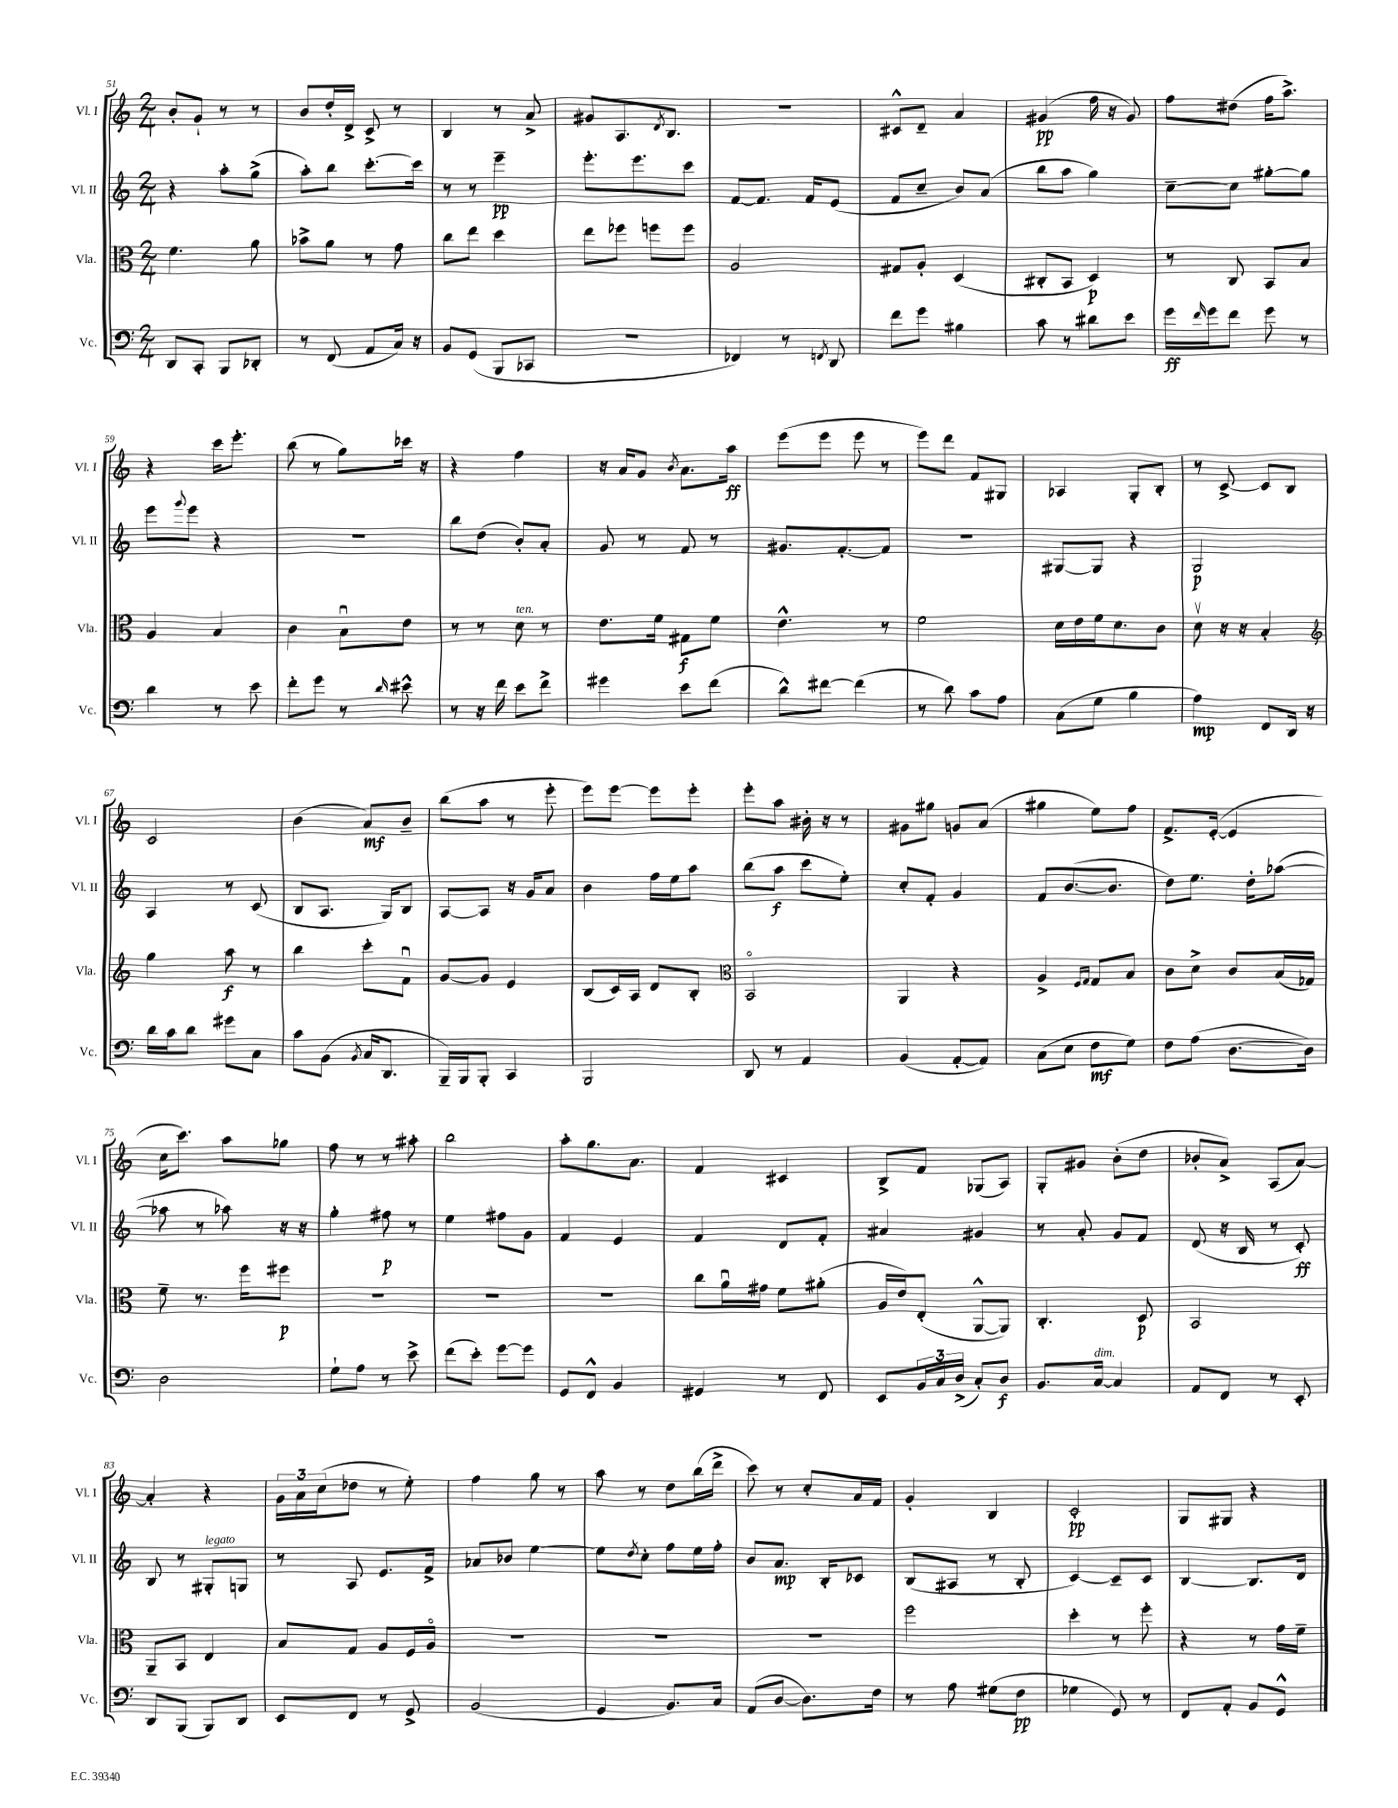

**kern	**kern	**kern	**kern
*staff4	*staff3	*staff2	*staff1
*clefF4	*clefC3	*clefG2	*clefG2
*k[]	*k[]	*k[]	*k[]
*M2/4	*M2/4	*M2/4	*M2/4
8DD/L	4.f\	4r	8b'/L
8CC'/J	.	.	8g`/J
8BBB/L	.	8aa'\L	8r
8DD-'/J	8a\	(8gg^\J	8r
=	=	=	=
8r	8b-^\L	8aa'\L)	8b/L
(8FF/	8a\J	8bb\J	16dd'/L
.	.	.	16d^/JJ
8AA/L	8r	[8.ccc'\L	8c^/
16C/Jk)	8g\	.	8r
16r	.	16ccc\]Jk	.
=	=	=	=
8BB/L	8cc\L	8r	4B/
(8GG/J	8ee\J	8r	.
8BBB/L	4dd\	4eee~\	8r
8CC-/J	.	.	8a^/
=	=	=	=
2r	8ee\L	8.eee'\L	8g#/L
.	8ff-\J	.	8.A/
.	.	8.eee\	.
.	8ff\L	.	.
.	.	.	8qd/
.	.	.	8.B/J
.	8ff\J	8ccc\J	.
=	=	=	=
4FF-/)	2A/	[8f/L	2r
.	.	8.f/]J	.
8r	.	.	.
.	.	16f/LK	.
8qFF/	.	.	.
8DD/	.	(8e/J	.
=	=	=	=
8f\L	8G#/L	8f/L	8c#^^/L
8g\J	8A'/J	8cc~/J	8d~/J
4B#\	(4D/	8b/L)	4a/
.	.	(8a/J	.
=	=	=	=
8c\	8C#'/L	8bb\L	(4g#/
8r	8BB/J	8aa\J	.
8d#\L	4D/)	4gg\)	16ff\
.	.	.	16r
8e\J	.	.	8g#/)
=	=	=	=
16g\LL	8r	[8cc~\L	8ff\L
16qqf/	.	.	.
16g\J	.	.	.
8f\J	8C/	8cc\]J	(8dd#\J
8g\	8BB/L	[8gg#'\L	16ff\LK
.	.	.	8.aa^\J)
8r	8B/J	8gg#\]J	.
=	=	=	=
4d\	4A/	8eee\L	4r
.	.	8qqggg/	.
.	.	8eee\J	.
8r	4B/	4r	16ccc\LK
.	.	.	8.eee'\J
8e\	.	.	.
=	=	=	=
8f'\L	4c\	2r	(8bb\
8g\J	.	.	8r
8r	8Bu\L	.	8gg\L)
16qqd/	.	.	.
8e#^^\	8e\J	.	16ccc-\Jk
.	.	.	16r
=	=	=	=
8r	8r	8bb\L	4r
16r	8r	(8dd\J	.
16f\	.	.	.
8e\L	8d\	8b'/L)	4ff\
8f^\J	8r	8a'/J	.
=	=	=	=
4g#\	8.e\L	8g/	16r
.	.	.	16a/LK
.	.	8r	8g/J
.	16f\Jk	.	.
.	.	.	8qb/
8e\L	8G#\L	8f/	8.a\L
(8f\J	8f\J	8r	.
.	.	.	16aa\Jk
=	=	=	=
8d^^\L)	4.e^^\	8.g#/L	(8eee\L
[8f#\J	.	.	8eee\J
.	.	[8.f'/	.
(4f#\]	.	.	8eee\
.	8r	8f/]J	8r
=	=	=	=
8r	2f\	2r	8eee\L)
8d\)	.	.	8ddd\J
8c\L	.	.	8f/L
8A\J	.	.	8G#/J
=	=	=	=
(8C\L	16d\LL	[8G#/L	4A-/
.	16e\	.	.
8G\J	16f\J	8G#/]J	.
.	8.d\	.	.
4B\	.	4r	8G'/L
.	8c\J	.	8B'/J
=	=	=	=
4A\)	8dv\	2G/	8r
.	16r	.	[8c^/
.	16r	.	.
8FF/L	4B'/	.	8c/]L
16DD/Jk	.	.	8B/J
16r	.	.	.
=	=	=	=
*	*clefG2	*	*
16d\LL	4gg\	4A/	2c/
16c\J	.	.	.
8d\J	.	.	.
8g#\L	8aa\	8r	.
8C\J	8r	(8c/	.
=	=	=	=
8c\L	4bb\	8B/L	(4b\
(8BB\J	.	8.A/J	.
8qBB/	.	.	.
16C/LK	8ccc'\L	.	8a/L)
8.DD/J	.	16G/LK)	.
.	8fu\J	8B/J	8b~/J
=	=	=	=
16BBB~/LL)	[8g/L	[8A/L	(8bb\L
16BBB/J	.	.	.
8BBB'/J	8g/]J	8A/]J	8aa\J
4CC/	4e/	16r	8r
.	.	16g/LK	.
.	.	8a/J	8eee'\
=	=	=	=
2BBB/	(8B/L	4b\	8eee\L)
.	16c/L)	.	[8eee\J
.	16A/JJ	.	.
.	8d/L	16ff\LL	8eee\]L
.	.	16ee\J	.
.	8B'/J	8aa\J	8eee'\J
=	=	=	=
*	*clefC3	*	*
8DD/	2BBo/	(8bb\L	8eee'\L
8r	.	8aa\J	8aa\J
4AA/	.	8ccc\L	16b#'\
.	.	.	16r
.	.	8ee'\J)	8r
=	=	=	=
(4BB/	4AA/	8cc'/L	8g#\L
.	.	8f'/J	8gg#\J
[8AA'/L	4r	4g/	8g/L
8AA/]J)	.	.	(8a/J
=	=	=	=
(8C\L	4A^/	8f/L	4gg#\
8E\J	.	([8.b/	.
.	16qqF/LL	.	.
.	16qqG/JJ	.	.
8F\L	8G/L	.	8ee\L)
.	.	8.b/]J	.
8G\J)	8B/J	.	8ff\J
=	=	=	=
8F\L	8c\L	8dd\L)	8.f^/L
(8A\J	8d^\J	8.ee\J	.
.	.	.	([16e'/Jk
[8.D\L	8c/L	.	4e/]
.	.	16dd'\LK	.
.	(16B/L	([8aa-\J	.
16D\]Jk)	16G-/JJ)	.	.
=	=	=	=
2D\	8f~\	8aa-\]	16cc\LK
.	.	.	8.ccc\J)
.	8.r	8r	.
.	.	8aa-\)	8aa\L
.	16ff\LK	.	.
.	8ff#\J	16r	8gg-\J
.	.	16r	.
=	=	=	=
8G`\L	2r	4gg'\	8ff\
8A\J	.	.	8r
8r	.	8ff#\	8r
8e^\	.	8r	8aa#'\
=	=	=	=
(8f\L	2r	4ee\	2bb\
8e'\J)	.	.	.
[8g\L	.	8ff#\L	.
8g\]J	.	8g\J	.
=	=	=	=
8GG/L	2r	4f/	8aa'\L
8FF^^/J	.	.	8.gg\
4BB/	.	4e/	.
.	.	.	8.a\J
=	=	=	=
4GG#/	8cc\L	4f/	4f/
.	16au\L	.	.
.	16g#\JJ	.	.
8r	8f\L	8d/L	4c#/
8FF/	(8a#'\J	8f'/J	.
=	=	=	=
8EE/L	16A/LL	4a#/	8B^/L
.	16e/J)	.	.
24BB/L	(8E'/J	.	8f/J
24C/	.	.	.
(24D^/JJ	.	.	.
8C'/L)	[8AA^^/L	4g#/	(8G-/L
8D/J	8AA/]J)	.	8A/J)
=	=	=	=
8.BB/L	4.C'/	8r	8G'/L
.	.	8a'/	8g#/J
[16C/Jk	.	.	.
4C/]	.	8g/L	(8b'\L
.	8D/	8f/J	8dd\J
=	=	=	=
8AA/L	2BB/	(8d/	8b-'/L
8FF/J	.	16r	8a^/J)
.	.	16B/	.
8r	.	8r	(8A/L
8EE'/	.	8c'/)	[8a/J)
=	=	=	=
8DD/L	8AA~/L	8B/	4a'/]
(8BBB/J	8BB/J	8r	.
8BBB/L)	4E/	8G#'/L	4r
8DD/J	.	8G/J	.
=	=	=	=
8EE/L	8B/L	8r	24g\LL
.	.	.	24a\
.	.	.	(24cc\J
8FF/J	8G/J	8A/	8dd-\J
8r	8A/L	8.e/L	8r
8GG^/	16F/L	.	8ee'\)
.	16Ao/JJ	16f^/Jk	.
=	=	=	=
(2BB/	2r	8a-/L	4ff\
.	.	8b-/J	.
.	.	[4ee\	8gg\
.	.	.	8r
=	=	=	=
4GG/	2r	8ee\]L	8aa\
.	.	8qdd/	.
.	.	8cc'\J	8r
8.BB/L)	.	8ff\L	8dd\L
.	.	16ee\L	(16bb\L
16C/Jk	.	16ff'\JJ	16ddd^\JJ
=	=	=	=
(8AA/L	2r	8b/L	8ccc\)
[8D/J	.	8.a/J	8r
8.D\]L)	.	.	8cc'/L
.	.	16B'/LK	.
.	.	8c-/J	16a/L
16F\Jk	.	.	16f/JJ
=	=	=	=
8r	2ff\	(8B/L	4g'/
8A\	.	8A#/J	.
(8G#\L	.	8r	4B/
8F\J	.	8B'/	.
=	=	=	=
4G-\	4dd'\	[4c/)	2c'/
8GG/)	8r	8c~/]L	.
8r	8ff'\	8c/J	.
=	=	=	=
8FF/L	4r	[4B/	8G/L
8AA'/J	.	.	8G#/J
8BB/L	8r	8.B/]L	4r
8GG^^/J	16g\LL	.	.
.	16f~\JJ	16d/Jk	.
==	==	==	==
*-	*-	*-	*-
